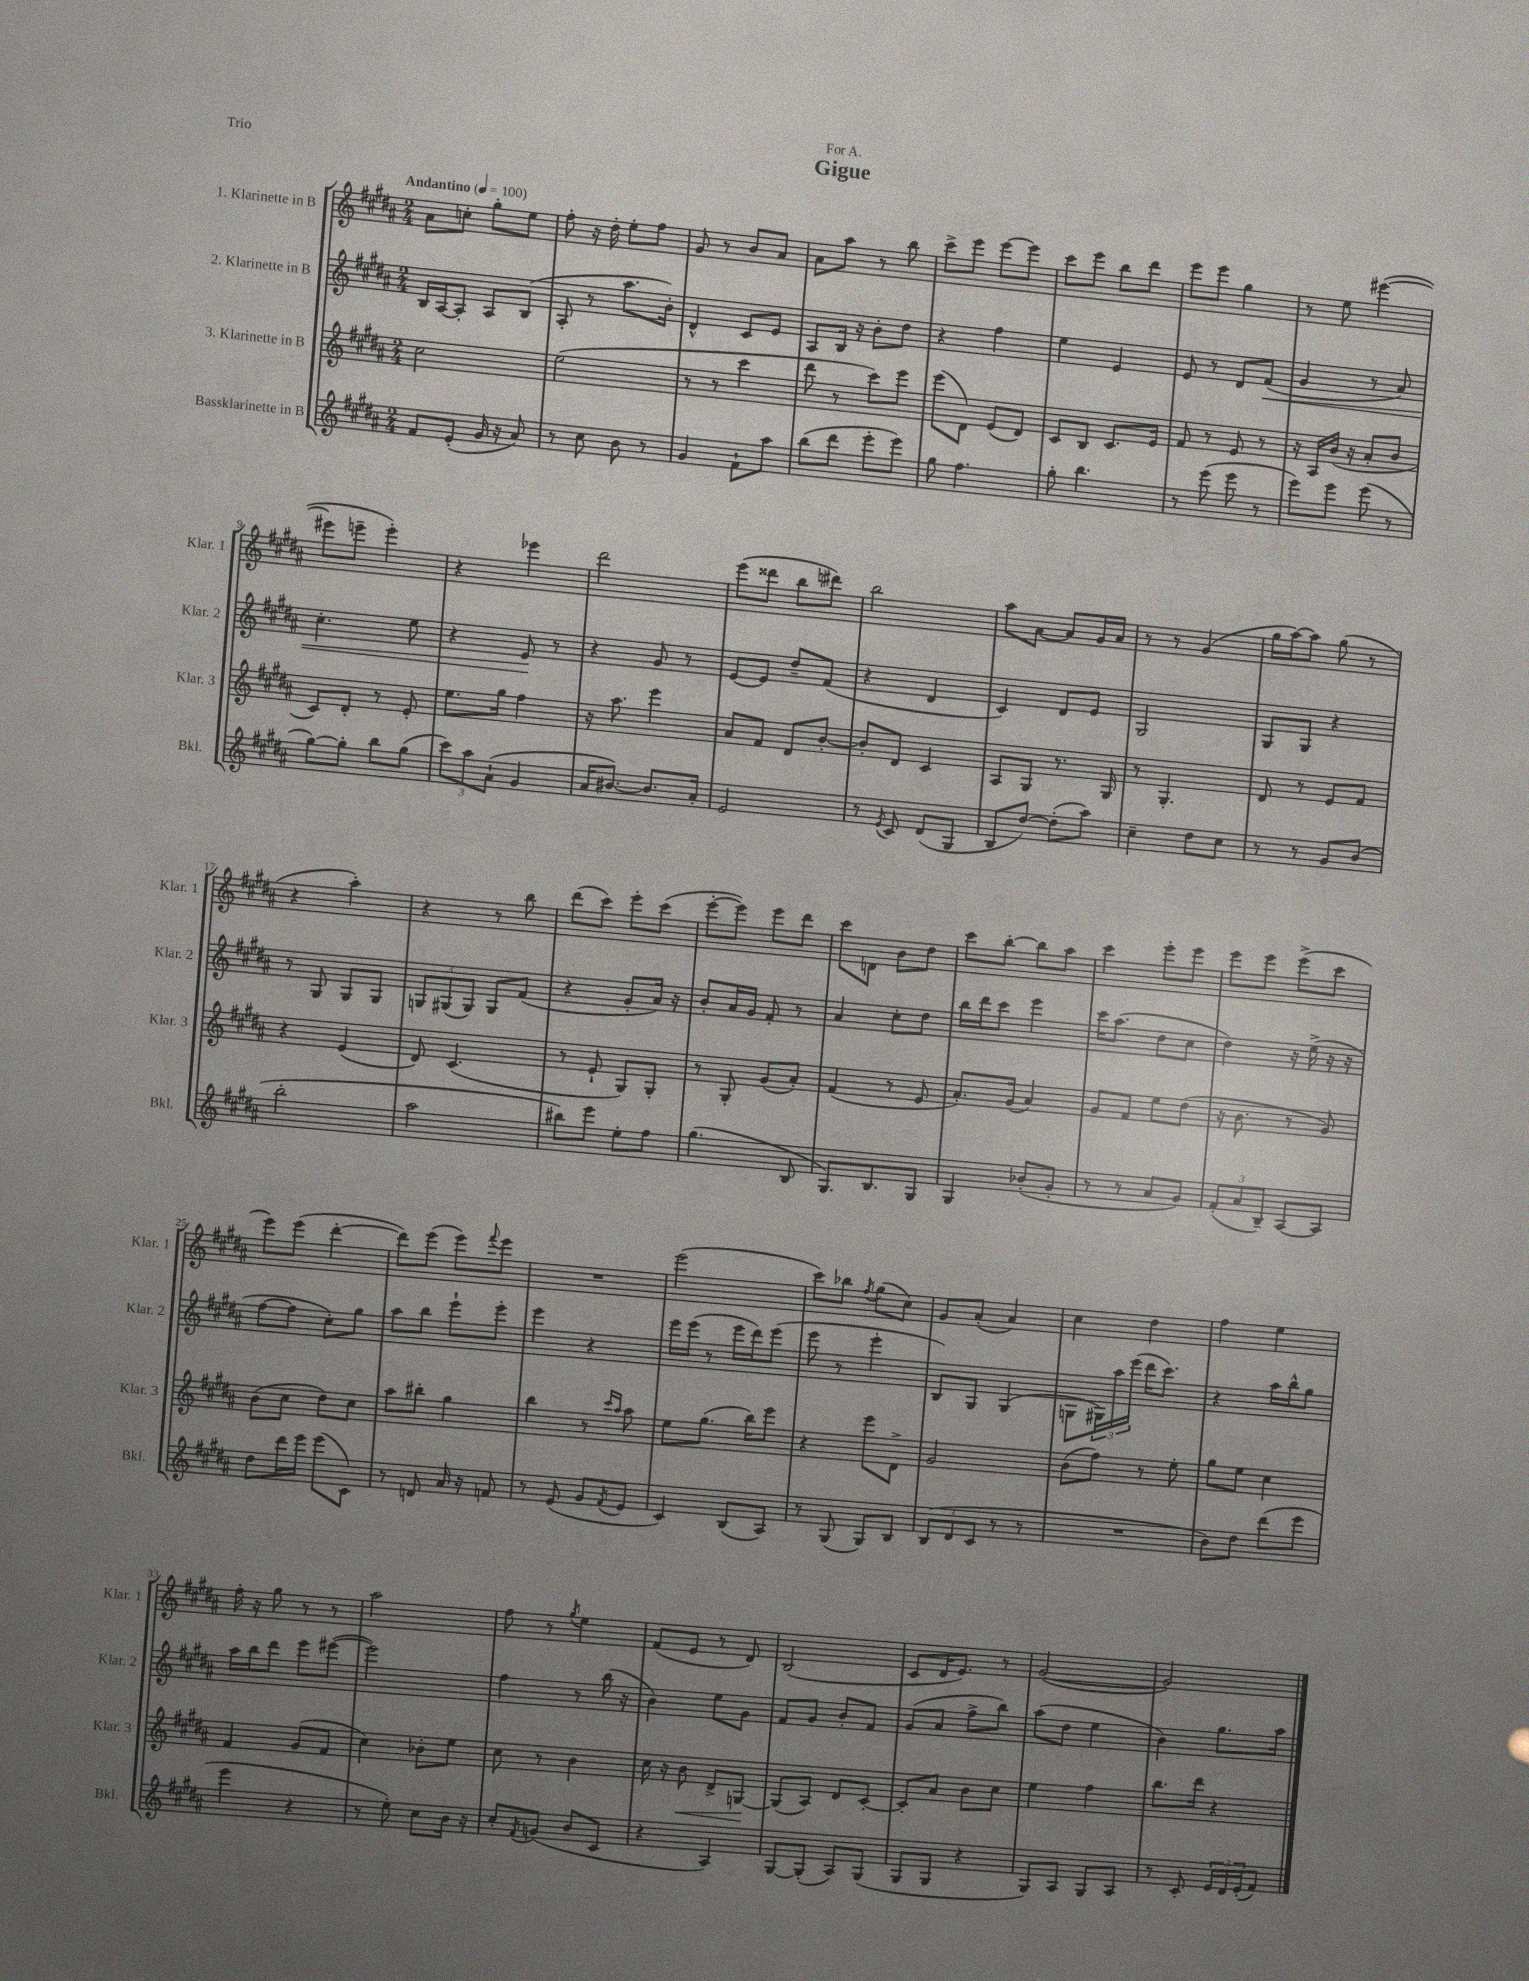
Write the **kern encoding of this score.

**kern	**kern	**dynam	**kern	**dynam	**kern
*part4	*part3	*part3	*part2	*part2	*part1
*staff4	*staff3	*staff3	*staff2	*staff2	*staff1
*I"Bassklarinette in B	*I"3. Klarinette in B	*	*I"2. Klarinette in B	*	*I"1. Klarinette in B
*I'Bkl.	*I'Klar. 3	*	*I'Klar. 2	*	*I'Klar. 1
*clefG2	*clefG2	*	*clefG2	*	*clefG2
*k[f#c#g#d#a#]	*k[f#c#g#d#a#]	*	*k[f#c#g#d#a#]	*	*k[f#c#g#d#a#]
*M2/4	*M2/4	*	*M2/4	*	*M2/4
*MM100	*MM100	*	*MM100	*	*MM100
=1	=1	=1	=1	=1	=1
!	!	!	!	!	!LO:TX:a:B:t=Andantino
8f#/L	2cc#\	.	16B/LL	.	8a#\L
.	.	.	[16A#/J	.	.
(8e'/J	.	.	8A#'/J]	.	8ccn'\J
16g#/	.	.	8A#/L	.	8gg#'\L
16r	.	.	.	.	.
8a#/)	.	.	(8B/J	.	8ee\J
=2	=2	=2	=2	=2	=2
8r	(2ee\	.	8A#'/	.	8ff#'\
8cc#\	.	.	8r	.	16r
.	.	.	.	.	16dd#'\
8b\	.	.	8.aa#\L	.	8ee'\L
8r	.	.	.	.	8ff#\J
.	.	.	16b'\Jk)	.	.
=3	=3	=3	=3	=3	=3
4g#/	8r	.	4d#^^/	.	8g#/
.	8r	.	.	.	8r
8f#`\L	4ccc#\	.	8c#/L	.	8b/L
8aa#\J	.	.	8e/J	.	8a#/J
=4	=4	=4	=4	=4	=4
(8bb\L	8ddd#\	.	8A#/L	.	8a#\L
8ddd#\J	8r	.	16B/Jk	.	8aa#\J
.	.	.	16r	.	.
8eee'\L	8ccc#\L)	.	8b'\L	.	8r
8eee\J)	8eee\J	.	8dd#\J	.	8bb\
=5	=5	=5	=5	=5	=5
8gg#\	(8eee\L	.	4r	.	8ccc#^\L
4.ff#\	8d#\J)	.	.	.	8eee\J
.	(8e/L	.	4ff#\	.	[8eee\L
.	8d#/J)	.	.	.	8eee\J]
=6	=6	=6	=6	=6	=6
8gg#'\	8c#/L	.	4ee\	.	8ccc#\L
4.bb\	8B/J	.	.	.	8eee\J
.	8.c#/L	.	4e/	.	8bb\L
.	.	.	.	.	8ddd#\J
.	16e/Jk	.	.	.	.
=7	=7	=7	=7	=7	=7
8r	8f#/	.	8e/	.	8eee\L
(8eee\	8r	.	8r	.	8eee\J
8eee\	8e/	.	8d#/L	.	4gg#\
!	!	!	!	!LO:HP:b	!
8r	8r	.	(8f#/J	<	.
=8	=8	=8	=8	=8	=8
8eee\L)	16r	.	4g#/	.	8r
.	16A#/LL	.	.	.	.
8eee\J	(16b/JJ	.	.	.	8ee\
.	16r	.	.	.	.
(8eee\	8a#'/L	.	8r	.	([4eee#X\
8r	8b/J	.	8a#/)	.	.
!!LO:LB:g=z
=9	=9	=9	=9	=9	=9
[8gg#\L)	8c#/L)	.	4.cc#'\	.	8eee#X\L]
8gg#'\J]	8d#'/J	.	.	.	8eeen~\J
8bb\L	8r	.	.	.	4eee'\)
(8gg#\J	8e'/	.	8ee\	.	.
=10	=10	=10	=10	=10	=10
12ccc#\L)	8.ee\L	.	4r	.	4r
12aa#\	.	.	.	.	.
(12a#`\J	.	.	.	.	.
.	16gg#\Jk	.	.	.	.
4g#/	4ff#\	.	8e/	.	4eee-X\
.	.	.	8r	[	.
=11	=11	=11	=11	=11	=11
16a#/KL	16r	.	4r	.	2ddd#\
[8.b#X/J)	8.aa#\	.	.	.	.
8.b#/L]	4eee\	.	8g#/	.	.
.	.	.	8r	.	.
16a#'/Jk	.	.	.	.	.
=12	=12	=12	=12	=12	=12
2e/	8a#/L	.	[8e/L	.	(8eee\L
.	8f#/J	.	8e/J]	.	8ddd##X\J
.	8d#/L	.	8dd#~/L	.	8bb\L
.	[8b'/J	.	(8f#/J	.	8ddd#X\J)
=13	=13	=13	=13	=13	=13
8r	8b'/L]	.	4r	.	2bb\
8qe/	.	.	.	.	.
8c#/	8d#/J	.	.	.	.
(8d#/L	4c#/	.	4d#/	.	.
8G#/J	.	.	.	.	.
=14	=14	=14	=14	=14	=14
8B/L	8A#/L	.	4c#/)	.	8aa#\L
[8dd#/J)	8G#/J	.	.	.	[8a#\J
(8dd#'\L]	8.r	.	8d#/L	.	8a#/L]
8aa#\J)	.	.	8e/J	.	16g#/L
.	16G#/	.	.	.	16a#/JJ
=15	=15	=15	=15	=15	=15
4cc#~\	8r	.	2G#/	.	8r
.	4.G#'/	.	.	.	8r
8dd#\L	.	.	.	.	(4g#/
8cc#\J	.	.	.	.	.
=16	=16	=16	=16	=16	=16
8r	8d#/	.	8G#/L	.	16gg#\LL
.	.	.	.	.	[16aa#\J)
8r	8r	.	8G#/J	.	8aa#\J]
8g#/L	8e/L	.	4r	.	(8gg#\
(8b/J	8f#/J	.	.	.	8r
!!LO:LB:g=z
=17	=17	=17	=17	=17	=17
2bb'\	4r	.	8r	.	4r
.	.	.	8G#/	.	.
.	(4e/	.	8G#/L	.	4aa#'\)
.	.	.	8G#/J	.	.
=18	=18	=18	=18	=18	=18
2aa#\	8d#/)	.	12Gn/L	.	4r
.	.	.	(12G#X/	.	.
.	(4.c#/	.	.	.	.
.	.	.	12G#/J)	.	.
.	.	.	8G#/L	.	8r
.	.	.	(8f#/J	.	8bb\
=19	=19	=19	=19	=19	=19
8bb#X\L)	8r	.	4r	.	(8ddd#\L
8eee\J	8e`/	.	.	.	8ccc#\J)
8ee'\L	8G#/L)	.	8g#'/L	.	8eee'\L
8ff#\J	8G#'/J	.	16a#/Jk)	.	(8ccc#\J
.	.	.	16r	.	.
=20	=20	=20	=20	=20	=20
(4.gg#\	8r	.	8b'/L	.	[8eee'\L
.	8G#'/	.	16a#/L	.	8eee\J])
.	.	.	16g#/JJ	.	.
.	(8g#/L	.	8f#'/	.	8eee\L
8B/	8a#'/J)	.	8r	.	8ddd#\J
=21	=21	=21	=21	=21	=21
8.G#/L)	(4f#/	.	4a#/	.	8ccc#\L
.	.	.	.	.	8dn\J
8.B/	.	.	.	.	.
.	8r	.	8cc#'\L	.	8b\L
8G#/J	8e/	.	8dd#\J	.	8dd#\J
=22	=22	=22	=22	=22	=22
4G#/	8.a#'/L)	.	16bb\LL	.	8ccc#\L
.	.	.	16ddd#\J	.	.
.	.	.	8ccc#\J	.	[8bb'\J
.	(16g#/Jk	.	.	.	.
(8b-X'/L	4a#/)	.	4eee\	.	8bb\L]
8g#'/J	.	.	.	.	8aa#\J
=23	=23	=23	=23	=23	=23
8r	8g#/L	.	16ccc#\KL	.	4ccc#\
.	.	.	(8.aa#\J	.	.
8r	8f#/J	.	.	.	.
8a#/L	8ee\L	.	8dd#\L	.	8eee'\L
8g#/J)	(8dd#\J	.	8cc#\J	.	8eee\J
=24	=24	=24	=24	=24	=24
(12f#'/L	16r	.	4dd#\)	.	8eee\L
.	8.b\	.	.	.	.
12a#/	.	.	.	.	.
.	.	.	.	.	8eee\J
12B~/J)	.	.	.	.	.
[8A#/L	8r	.	16r	.	(8eee^\L
.	.	.	(16ee^\	.	.
8A#/J]	8g#/)	.	16r	.	8ccc#\J
.	.	.	16r	.	.
!!LO:LB:g=z
=25	=25	=25	=25	=25	=25
8dd#\L	(8b\L	.	[8ff#\L	.	8eee\L)
16ddd#\L	8cc#\J	.	8ff#\J]	.	(8eee\J
16eee\JJ	.	.	.	.	.
(8eee\L	8dd#\L)	.	8cc#'\L)	.	[4ddd#'\
8c#\J)	8cc#\J	.	8gg#\J	.	.
=26	=26	=26	=26	=26	=26
8r	8aa#\L	.	8aa#\L	.	8ddd#\L])
8dn/	8bb#X'\J	.	8bb\J	.	(8eee\J
16a#/	4gg#\	.	8eee`\L	.	8eee\L)
16r	.	.	.	.	.
.	.	.	.	.	8qqfff#/
8fn/	.	.	8eee'\J	.	8eee\J
=27	=27	=27	=27	=27	=27
8r	4bb\	.	4eee\	.	2r
(8e/	.	.	.	.	.
8g#/L	8r	.	4r	.	.
.	16qqccc#/LL	.	.	.	.
8qf#/	16qqaa#/JJ	.	.	.	.
8e/J	8aa#\	.	.	.	.
=28	=28	=28	=28	=28	=28
4c#/)	8ee\L	.	16eee\LL	.	(2eee\
.	.	.	(16eee\JJ	.	.
.	(8.gg#\J	.	8r	.	.
(8B/L	.	.	16eee\LL	.	.
.	16bb\KL)	.	16ddd#\J)	.	.
8A#/J)	8eee\J	.	(8eee\J	.	.
=29	=29	=29	=29	=29	=29
8r	4r	.	8eee\	.	8ccc#\L)
(8G#/	.	.	8r	.	8bb-X\J
.	.	.	.	.	8qff#/
8G#/L)	8eee\L	.	4eee'\	.	(8gg#\L
8B/J	8d#^\J	.	.	.	8cc#\J)
=30	=30	=30	=30	=30	=30
(12B/L	2g#/	.	8B/L)	.	8g#/L
12d#/	.	.	.	.	.
.	.	.	8G#/J	.	(8a#'/J
12c#/J	.	.	.	.	.
8r	.	.	(4G#/	.	4a#/)
8r	.	.	.	.	.
=31	=31	=31	=31	=31	=31
2r	(8b\L	.	8Gn\L	.	4cc#\
.	8ff#\J)	.	24G#X\L)	.	.
.	.	.	24aa#\	.	.
.	.	.	(24eee\JJ	.	.
.	8r	.	16ddd#\KL	.	4dd#\
.	.	.	8.ccc#\J)	.	.
.	8ee'\	.	.	.	.
=32	=32	=32	=32	=32	=32
8b\L)	8gg#\L	.	4r	.	4ff#\
8dd#\J	8ee\J	.	.	.	.
(8ddd#\L	4cc#\	.	16aa#\LL	.	4ee\
.	.	.	16bb^^\J	.	.
8eee\J	.	.	8gg#\J	.	.
!!LO:LB:g=z
=33	=33	=33	=33	=33	=33
4eee\	4f#/	.	16aa#\LL	.	16ff#'\
.	.	.	16bb\J	.	16r
.	.	.	8ddd#\J	.	8gg#\
4r	(8g#/L	.	8eee\L	.	8r
.	8f#/J	.	([8eee#X\J	.	8r
=34	=34	=34	=34	=34	=34
8r	4cc#\)	.	2eee#\])	.	2aa#\
8ee'\)	.	.	.	.	.
8cc#\L	8b-X'\L	.	.	.	.
16b\Jk	8ee\J	.	.	.	.
16r	.	.	.	.	.
=35	=35	=35	=35	=35	=35
8cc#'/L	8cc#\	.	4ff#\	.	8ff#\
8qf#/	.	.	.	.	.
(8gn/J	8r	.	.	.	8r
.	.	.	.	.	8qgg#/
8b/L	4b\	.	8r	.	4ee\
8c#/J	.	.	(16bb\	.	.
.	.	.	16r	.	.
=36	=36	=36	=36	=36	=36
4r	16cc#\	.	4b\)	.	(8f#/L
.	16r	.	.	.	.
!	!	!LO:HP:b	!	!	!
.	8b\	<	.	.	8e/J
4A#/)	8d#^/L	.	8ee\L	.	8r
.	[8Gn/J	.	8g#\J	.	8d#/)
.	.	[	.	.	.
=37	=37	=37	=37	=37	=37
[8G#/L	(8G/L]	.	8f#/L	.	(2B/
(8G#'/J]	8A#/J)	.	8g#/J	.	.
8A#/L)	8d#/L	.	8b'/L	.	.
(8G#/J	[8c#'/J	.	8f#/J	.	.
=38	=38	=38	=38	=38	=38
8G#/L	8c#'/L]	.	(8g#/L	.	8c#/L
8G#/J	8a#/J	.	8a#/J	.	16d#/K
.	.	.	.	.	8.e/J)
4r	8b\L	.	8ff#^\L	.	.
.	8cc#\J	.	8bb\J)	.	8r
=39	=39	=39	=39	=39	=39
8G#/L)	4ee\	.	(8aa#\L	.	([2g#/
8A#/J	.	.	8dd#\J	.	.
8G#/L	4ff#\	.	4ee\	.	.
8A#/J	.	.	.	.	.
=40	=40	=40	=40	=40	=40
8r	8.bb\L	.	4b\)	.	2g#/])
8c#'/	.	.	.	.	.
.	16ddd#\Jk	.	.	.	.
24e/LL	4r	.	8.gg#\L	.	.
24d#/	.	.	.	.	.
(24e'/J	.	.	.	.	.
8f#/J)	.	.	.	.	.
.	.	.	16aa#\Jk	.	.
==	==	==	==	==	==
*-	*-	*-	*-	*-	*-
